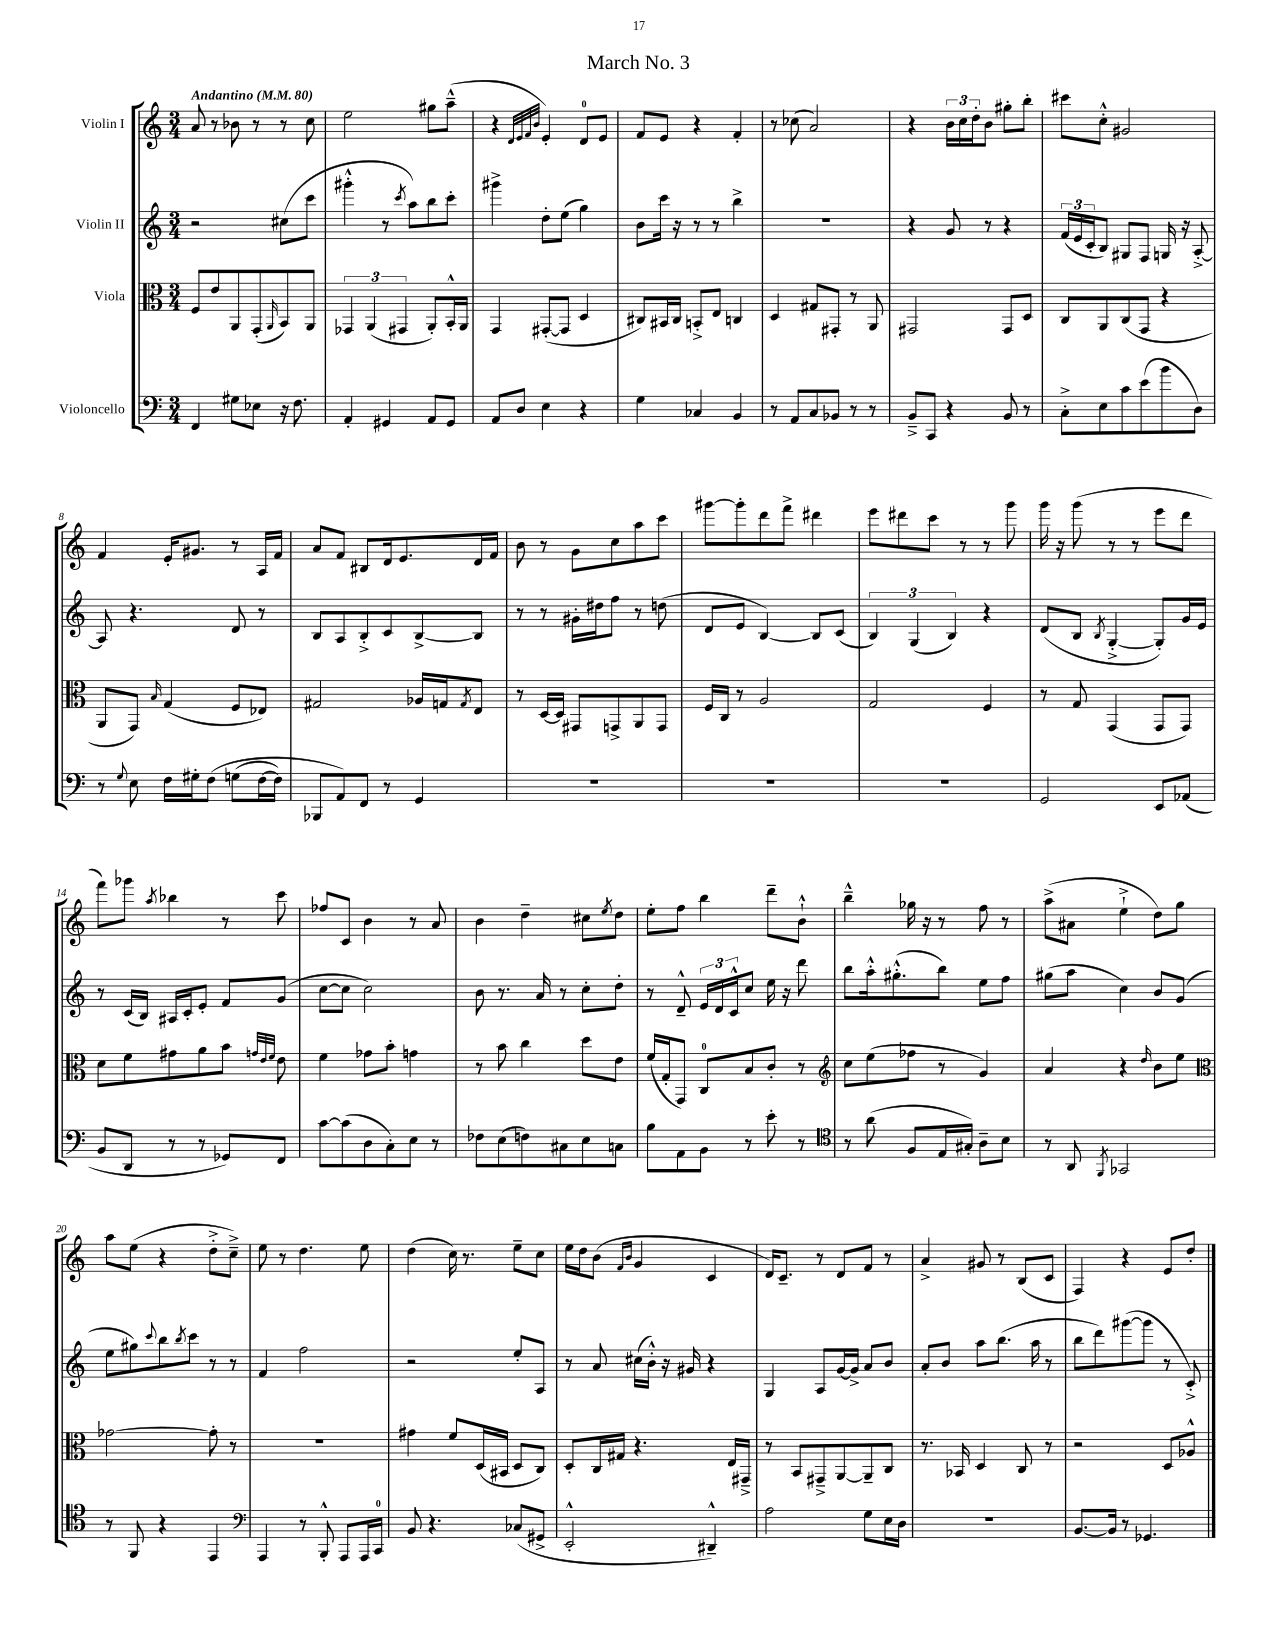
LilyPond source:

\header { title = "March No. 3" }
<<
\new StaffGroup <<
\new Staff = "s0" \with { instrumentName = "Violin I" } {
    \clef treble \key c \major \numericTimeSignature \time 3/4 \tempo "Andantino" 4 = 80
    a'8 r8 bes'8 r8 r8 c''8 |
    e''2 gis''8 a''8---^( |
    r4 \grace { d'32 e'32 f'32 b'32 } e'4-.) d'8-0 e'8 |
    f'8 e'8 r4 f'4-. |
    r8 ces''8( a'2) |
    r4 \tuplet 3/2 { b'16 c''16 d''16-. } b'8 gis''8-. b''8-. |
    cis'''8 c''8-.-^ gis'2 |
    f'4 e'16-. gis'8. r8 a16 f'16 |
    a'8 f'8 bis8 d'16 e'8. d'16 f'16 |
    b'8 r8 g'8 c''8 a''8 c'''8 |
    gis'''8~ gis'''8-. d'''8 f'''8-> dis'''4 |
    e'''8 dis'''8 c'''8 r8 r8 g'''8 |
    g'''16 r16 g'''8( r8 r8 e'''8 d'''8 |
    f'''8) ges'''8 \acciaccatura { a''8 } bes''4 r8 c'''8 |
    fes''8 c'8 b'4 r8 a'8 |
    b'4 d''4-- cis''8 \acciaccatura { e''8 } d''8 |
    e''8-. f''8 b''4 d'''8-- b'8-!-^ |
    b''4---^ ges''16 r16 r8 f''8 r8 |
    a''8->( ais'8 e''4-!-> d''8) g''8 |
    a''8 e''8( r4 d''8-.-> c''8--->) |
    e''8 r8 d''4. e''8 |
    d''4( c''16) r8. e''8-- c''8 |
    e''16 d''16 b'8( \grace { f'16 b'16 } g'4 c'4 |
    d'16) c'8.-- r8 d'8 f'8 r8 |
    a'4-> gis'8 r8 b8( c'8 |
    f4) r4 e'8 d''8-. \bar "|." |
}
\new Staff = "s1" \with { instrumentName = "Violin II" } {
    \clef treble \key c \major \numericTimeSignature \time 3/4
    r2 cis''8( c'''8 |
    gis'''4-.-^ r8 \acciaccatura { c'''8 } a''8) b''8 c'''8-. |
    gis'''4-> d''8-. e''8( g''4) |
    b'8 c'''16 r16 r8 r8 b''4-> |
    R2. |
    r4 g'8 r8 r4 |
    \tuplet 3/2 { f'16( e'16 c'16-. } b8) gis8 f8 g16 r16 a8~-.-> |
    a8 r4. d'8 r8 |
    b8 a8 b8-.-> c'8 b8~-> b8 |
    r8 r8 gis'16-. dis''16 f''8 r8 d''8( |
    d'8 e'8 b4~) b8 c'8( |
    \tuplet 3/2 { b4) g4( b4) } r4 |
    d'8( b8 \acciaccatura { b8 } g4~-.-> g8-.) g'16 e'16 |
    r8 c'16( b16) ais16 c'16-. e'8-. f'8 g'8( |
    c''8~ c''8 c''2) |
    b'8 r8. a'16 r8 c''8-. d''8-. |
    r8 d'8---^ \tuplet 3/2 { e'16 d'16 c'16-^ } c''8 e''16 r16 d'''8 |
    b''8 a''16-.-^ gis''8.-.-^( b''8) e''8 f''8 |
    gis''8( a''8 c''4) b'8 g'8( |
    e''8 gis''8) \appoggiatura { c'''8 } b''8 \acciaccatura { b''8 } c'''8 r8 r8 |
    f'4 f''2 |
    r2 e''8-. a8 |
    r8 a'8 cis''16( b'16-.-^) r16 gis'16 r4 |
    g4 a8 g'16~ g'16-> a'8 b'8 |
    a'8-. b'8 a''8 b''8.( a''16 r8 |
    b''8 d'''8) gis'''8~( gis'''8 r8 c'8-.->) \bar "|." |
}
\new Staff = "s2" \with { instrumentName = "Viola" } {
    \clef alto \key c \major \numericTimeSignature \time 3/4
    f8 e'8 a,8 g,8-.( \grace { a,16 } b,8) a,8 |
    \tuplet 3/2 { ges,4 a,4( gis,4 } a,8-.) b,16-.-^ a,16 |
    g,4 gis,8~-.( gis,8 d4 |
    cis8) bis,16 cis16 b,8-.-> e8 c4 |
    d4 gis8 gis,8-. r8 a,8 |
    gis,2 gis,8 d8 |
    c8 a,8 c8( g,8 r4 |
    a,8 g,8) \grace { b16 } g4( f8 ees8) |
    gis2 aes16 g16 \acciaccatura { g8 } e8 |
    r8 d16~ d16 gis,8 g,8-> a,8 g,8 |
    f16 c16 r8 a2 |
    g2 f4 |
    r8 g8 g,4( g,8 g,8) |
    d'8 f'8 gis'8 a'8 b'8 \grace { g'32 e'32 f'32 } e'8 |
    f'4 ges'8 b'8-. g'4 |
    r8 b'8 c''4 d''8 e'8 |
    f'16( g16-. g,8) c8-0 b8 c'8-. r8 |
    \clef treble c''8 e''8( fes''8 r8 g'4) |
    a'4 r4 \grace { d''16 } b'8 e''8 |
    \clef alto ges'2~ ges'8-. r8 |
    R2. |
    gis'4 f'8 d16( bis,16 d8 c8) |
    d8-. c16 gis16 r4. e16 gis,16---> |
    r8 b,8 gis,8---> a,8~ a,8-- c8 |
    r8. bes,16 d4 c8 r8 |
    r2 d8 aes8-^ \bar "|." |
}
\new Staff = "s3" \with { instrumentName = "Violoncello" } {
    \clef bass \key c \major \numericTimeSignature \time 3/4
    f,4 gis8 ees8 r16 f8. |
    a,4-. gis,4 a,8 gis,8 |
    a,8 d8 e4 r4 |
    g4 ces4 b,4 |
    r8 a,8 c8 bes,8 r8 r8 |
    b,8---> c,8 r4 b,8 r8 |
    c8-.-> e8 c'8 e'8( b'8 d8) |
    r8 \appoggiatura { g8 } e8 f16 gis16-. f8\( g8( f16~ f16) |
    bes,,8 a,8\) f,8 r8 g,4 |
    R2. |
    R2. |
    R2. |
    g,2 e,8 aes,8( |
    b,8 d,8 r8 r8 ges,8) f,8 |
    c'8~ c'8( d8 c8-.) e8 r8 |
    fes8 e8( f8) cis8 e8 c8 |
    b8 a,8 b,8 r8 e'8-. r8 |
    \clef tenor r8 a'8( f8 e16 gis16-.) a8-- b8 |
    r8 a,8 \acciaccatura { f,8 } ges,2 |
    r8 f,8 r4 e,4 |
    \clef bass a,,4 r8 b,,8-.-^ a,,8 a,,16 c,16-0 |
    b,8 r4. ces8( gis,8-> |
    e,2-.-^ dis,4---^) |
    a2 g8 e16 d16 |
    R2. |
    b,8.~ b,16 r8 ges,4. \bar "|." |
}
>>
>>
